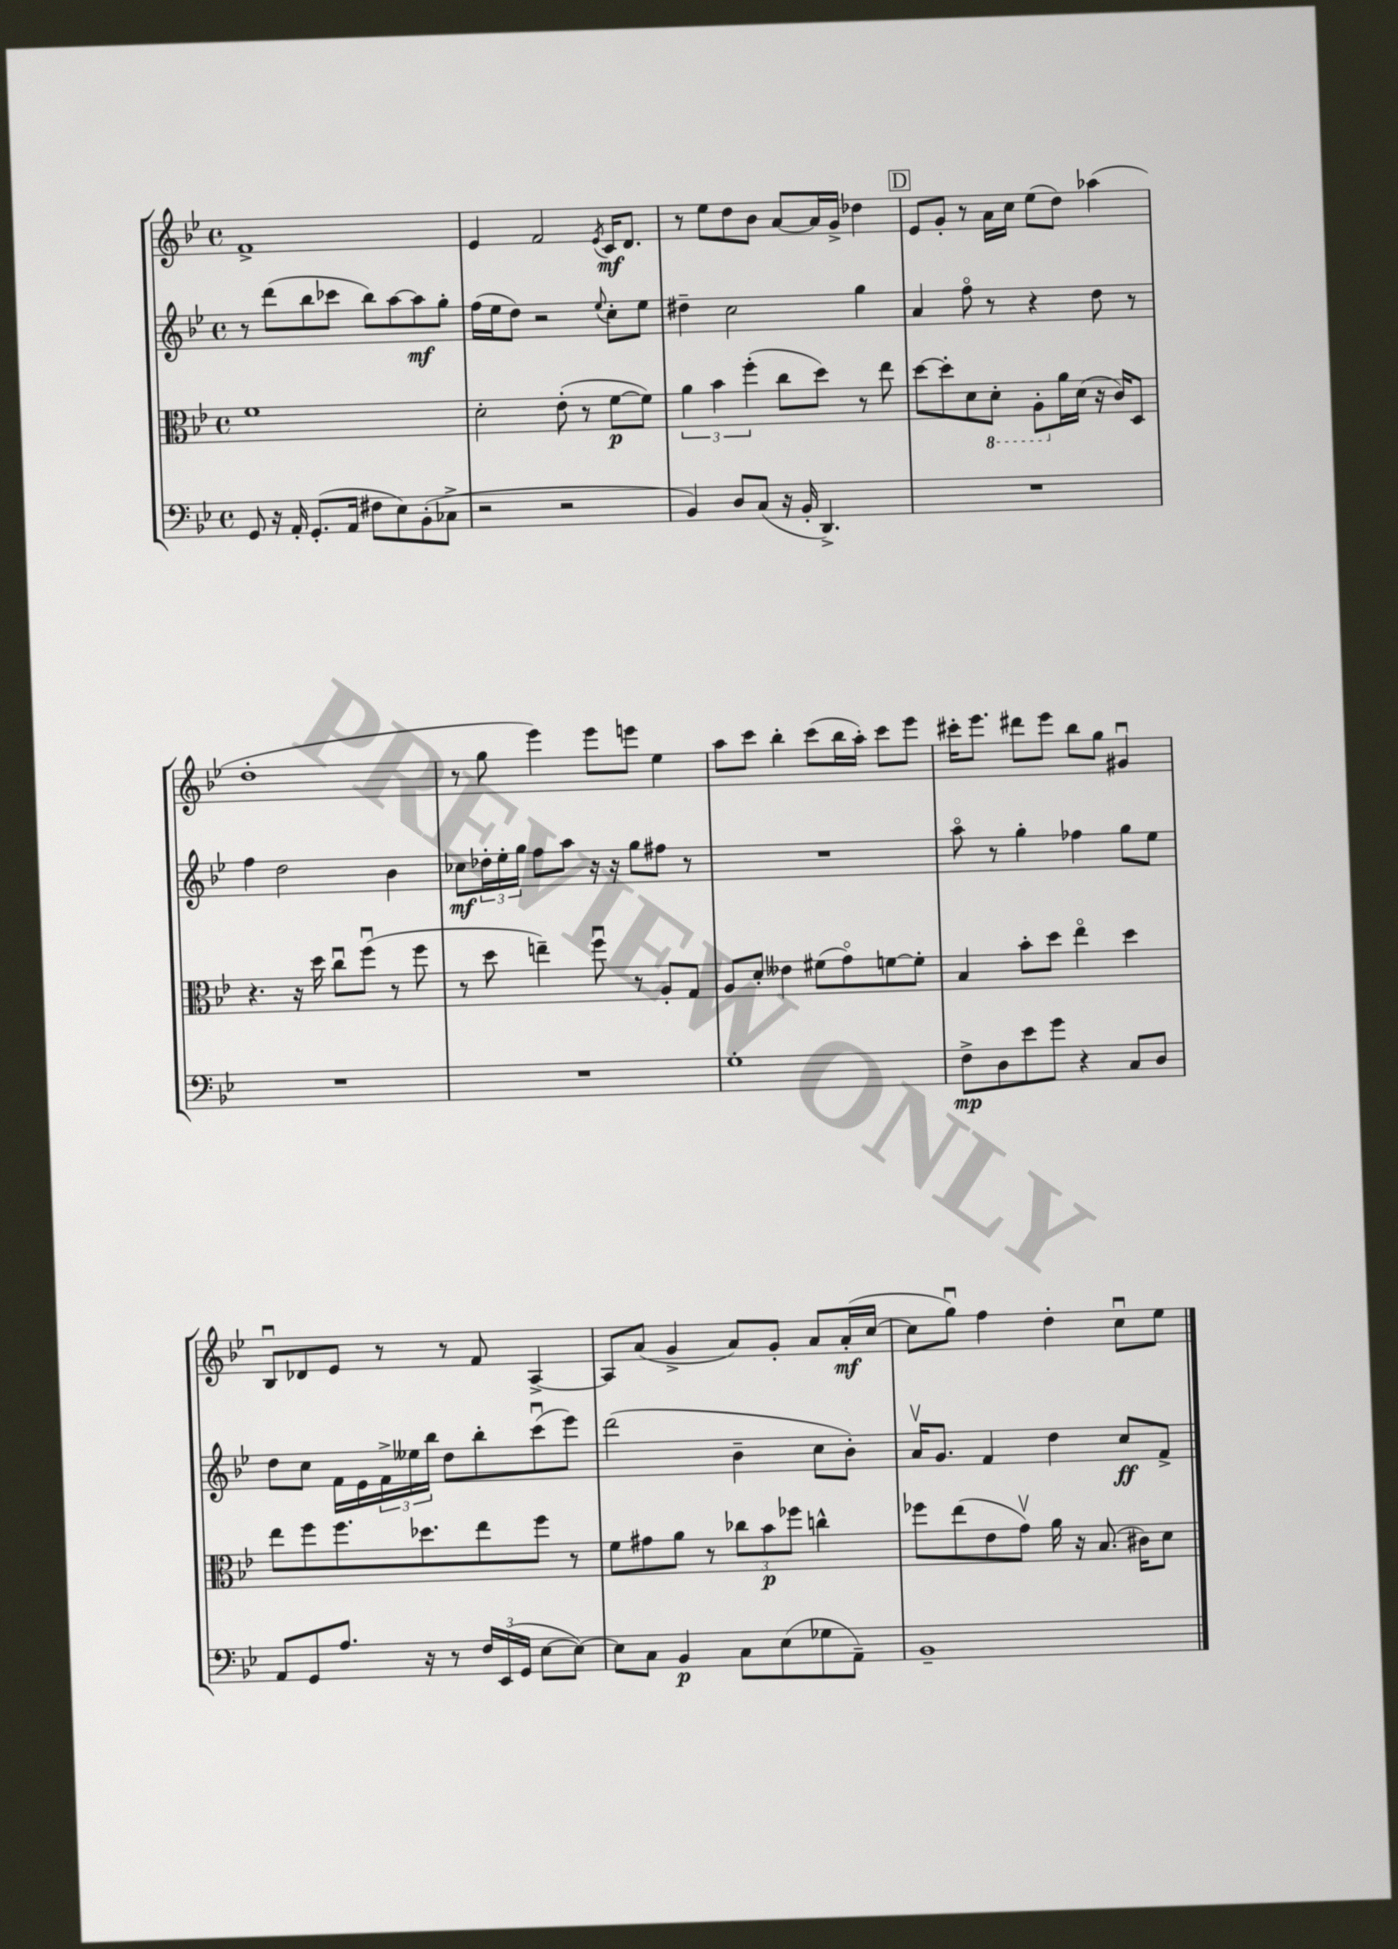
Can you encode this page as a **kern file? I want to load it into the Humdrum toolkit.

**kern	**kern	**kern	**kern
*staff4	*staff3	*staff2	*staff1
*clefF4	*clefC3	*clefG2	*clefG2
*k[b-e-]	*k[b-e-]	*k[b-e-]	*k[b-e-]
*M4/4	*M4/4	*M4/4	*M4/4
*met(c)	*met(c)	*met(c)	*met(c)
8GG	1f	8r	1f^
16r	.	(8ddd	.
16AA'	.	.	.
(8.GG'	.	8bb-	.
.	.	8ccc-	.
16AA	.	.	.
8F#	.	8bb-)	.
8E-)	.	[8aa	.
(8BB-'	.	8aa]	.
8C-^	.	8gg'	.
=	=	=	=
2r	2d'	(16ff	4e-
.	.	16ee-	.
.	.	8dd)	.
.	.	2r	2f
2r	(8e-'	.	.
.	8r	.	.
.	.	8qqee-	8qe-
.	[8f	8cc'	16c
.	.	.	8.d
.	8f])	8ee-	.
=	=	=	=
4BB-)	6a	4dd#~	8r
.	.	.	8ee-
.	6b-	.	.
8D	.	2cc	8dd
.	(6ff'	.	.
(8C	.	.	8b-
16r	8cc	.	[8a
16BB-'	.	.	.
4.DD^)	8dd)	.	16a]
.	.	.	16g^
.	8r	4gg	4dd-
.	8ee-	.	.
=	=	=	=
1r	[8dd	4a	8e-
.	8dd']	.	8g'
.	8d	8ffo	8r
.	8D'	8r	16a
.	.	.	16cc
.	8AA'	4r	(8ee-
.	16a	.	8dd)
.	(16d	.	.
.	16r	8dd	(4aa-
.	16c)	.	.
.	8D	8r	.
=	=	=	=
1r	4.r	4ff	1dd'
.	.	2dd	.
.	16r	.	.
.	16dd	.	.
.	8ccu	.	.
.	(8ffu	.	.
.	8r	4b-	.
.	8ff	.	.
=	=	=	=
1r	8r	8cc-	8r
.	8dd	24dd-'	8gg
.	.	24ee-'	.
.	.	24gg	.
.	4ee~)	8ff	4eee-)
.	.	8aa	.
.	8ffu	16r	8eee-
.	.	16r	.
.	8r	8gg	8eee
.	8A'	8ff#	4ee-
.	8G	8r	.
=	=	=	=
1G'	8A	1r	8aa
.	8d'	.	8ccc
.	4e--	.	4bb-'
.	(8f#	.	(8ccc
.	8go)	.	16bb-
.	.	.	16aa')
.	[8f	.	8ccc
.	8f']	.	8eee-
=	=	=	=
8F^	4B-	8aao	16ccc#'
.	.	.	8.eee-
8D	.	8r	.
8e-	8b-'	4gg'	8ddd#
8g	8dd	.	8eee-
4r	4ee-o	4ff-	8bb-
.	.	.	8gg
8C	4dd	8gg	4g#u
8D	.	8ee-	.
=	=	=	=
8AA	8ee-	8dd	8B-u
8GG	8ff	8cc	8d-
8.A	8.ff	16f	8e-
.	.	16e-	.
.	.	24f^	8r
.	.	24ee--	.
16r	8.dd-	.	.
.	.	24bb-	.
8r	.	8dd	8r
24F	8ee-	8bb-'	8f
(24EE-	.	.	.
24GG	.	.	.
[8E-	8ff	(8cccu	[4A^
8E-_)	8r	8eee-)	.
=	=	=	=
8E-]	8f	(2ddd	8A]
8C	8g#	.	(8a
4BB-	8a	.	4g^
.	8r	.	.
8C	12cc-	4b-~	8a)
.	12b-	.	.
(8E-	.	.	8g'
.	12ff-	.	.
8G-	4cc^^	8cc	8a
8AA~)	.	8b-')	(16a'
.	.	.	[16cc
=	=	=	=
1BB-~	8ff-	16av	8cc]
.	.	8.g	.
.	(8ee-	.	8ggu)
.	8e-	4f	4ff
.	8gv)	.	.
.	16a	4dd	4dd'
.	16r	.	.
.	(8.B-	.	.
.	.	8cc	8ccu
.	16c#)	.	.
.	8d	8f^	8ee-
==	==	==	==
*-	*-	*-	*-
